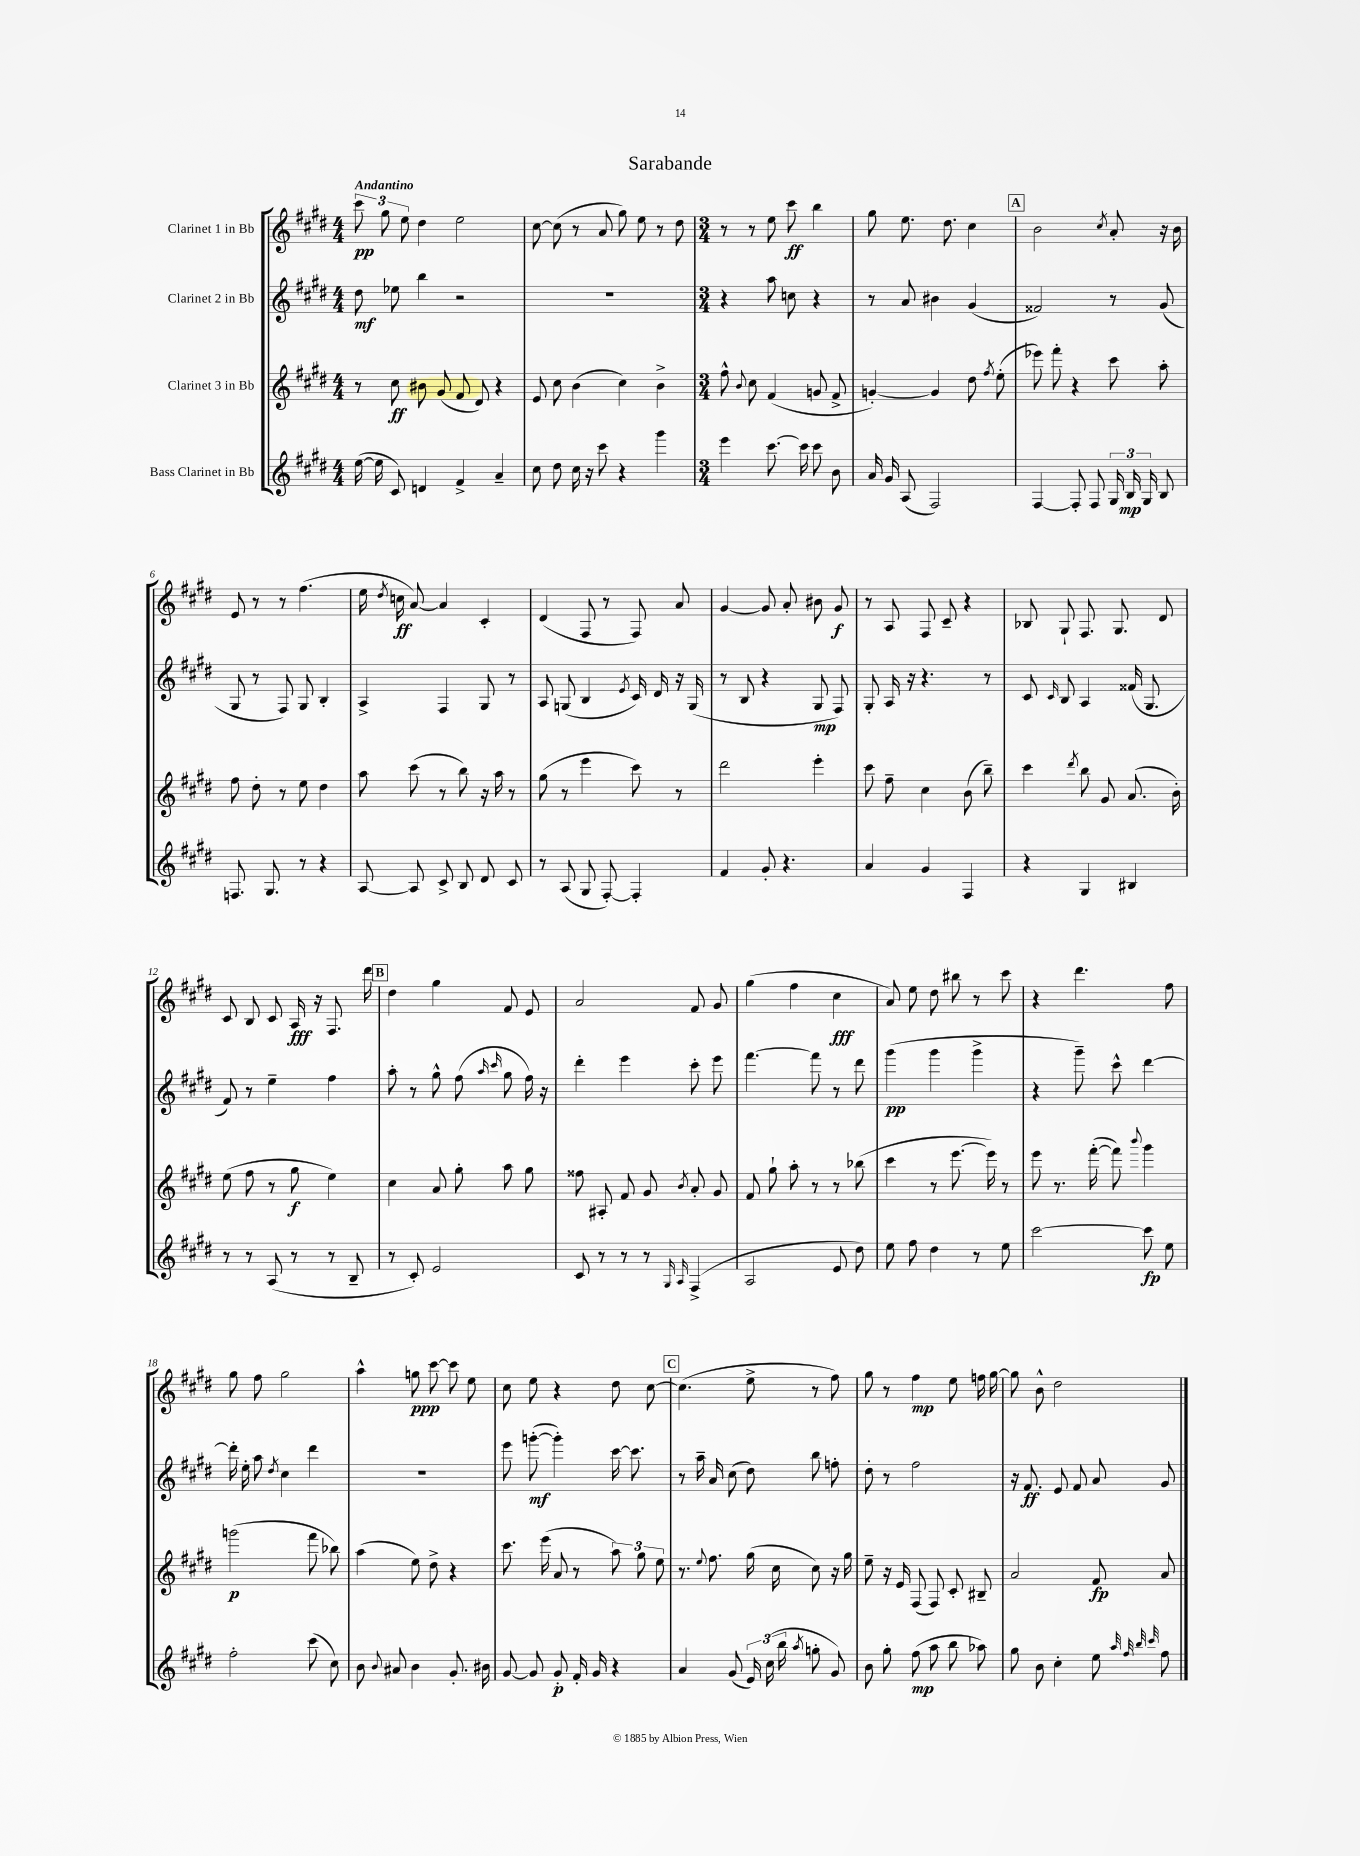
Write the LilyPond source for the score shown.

\header { title = "Sarabande" }
<<
\new StaffGroup <<
\new Staff = "s0" \with { instrumentName = "Clarinet 1 in Bb" } {
    \clef treble \key e \major \numericTimeSignature \time 4/4 \tempo "Andantino"
    \autoBeamOff \tuplet 3/2 { cis'''8\pp gis''8 e''8 } dis''4 e''2 |
    cis''8~ cis''8( r8 a'8 gis''8) e''8 r8 dis''8 |
    \numericTimeSignature \time 3/4 r8 r8 e''8 cis'''8\ff b''4 |
    gis''8 e''8. dis''8. cis''4 |
    \mark \markup { \box "A" } b'2 \acciaccatura { cis''8 } a'8-. r16 b'16 |
    e'8 r8 r8 fis''4.( |
    e''16 \acciaccatura { dis''8 } c''16\ff a'8~) a'4 cis'4-. |
    dis'4( fis8 r8 fis8) a'8 |
    gis'4~ gis'8 a'8-. bis'8 gis'8\f |
    r8 a8 fis8 cis'8-- r4 |
    bes8 gis8-! fis8. gis8. dis'8 |
    cis'8 b8 cis'8 a16\fff r16 fis8. dis'''16 |
    \mark \markup { \box "B" } dis''4 gis''4 fis'8 e'8 |
    a'2 fis'8 gis'8 |
    gis''4( fis''4 cis''4\fff |
    a'8) e''8 dis''8 bis''8 r8 cis'''8 |
    r4 dis'''4. fis''8 |
    gis''8 fis''8 gis''2 |
    a''4-^ g''8\ppp cis'''8~ cis'''8 e''8 |
    cis''8 e''8 r4 dis''8 cis''8~ |
    \mark \markup { \box "C" } cis''4.( e''8-> r8 fis''8) |
    gis''8 r8 fis''4\mp e''8 f''16 gis''16~ |
    gis''8 b'8-^ dis''2 \bar "|." |
}
\new Staff = "s1" \with { instrumentName = "Clarinet 2 in Bb" } {
    \clef treble \key e \major \numericTimeSignature \time 4/4
    \autoBeamOff dis''8\mf ees''8 b''4 r2 |
    R1 |
    \numericTimeSignature \time 3/4 r4 a''8 c''8 r4 |
    r8 a'8 bis'4 gis'4( |
    \mark \markup { \box "A" } fisis'2) r8 gis'8( |
    gis8 r8 fis8) gis8 b4-. |
    a4-> fis4 gis8 r8 |
    a8 g8( b4 \acciaccatura { e'8 } cis'16) dis'16 r16 g16( |
    r8 b8 r4 gis8\mp fis8) |
    gis8-. a16 r16 r4. r8 |
    cis'8 \grace { cis'16 } b8 a4 fisis'16( gis8. |
    fis'8) r8 e''4-- fis''4 |
    \mark \markup { \box "B" } a''8-. r8 gis''8-^ fis''8( \grace { a''16 cis'''16 } gis''8 fis''16) r16 |
    dis'''4-. e'''4 cis'''8-. e'''8 |
    fis'''4.~ fis'''8 r8 dis'''8 |
    gis'''4\pp( gis'''4 gis'''4-> |
    r4 gis'''8--) cis'''8-^ dis'''4~ |
    dis'''16-. e''16-. a''8 \acciaccatura { dis''8 } cis''4 dis'''4 |
    R2. |
    e'''8 g'''8~-.\mf( g'''4-.) cis'''16~ cis'''8. |
    \mark \markup { \box "C" } r8 a''16-- a'16 cis''8( dis''8) b''8 f''8-. |
    dis''8-. r8 fis''2 |
    r16 fis'8.\ff e'8 fis'8 a'8 gis'8 \bar "|." |
}
\new Staff = "s2" \with { instrumentName = "Clarinet 3 in Bb" } {
    \clef treble \key e \major \numericTimeSignature \time 4/4
    \autoBeamOff r8 cis''8\ff bis'8 gis'8( fis'8 dis'8) r4 |
    e'8 cis''8 b'4( cis''4) b'4-> |
    \numericTimeSignature \time 3/4 fis''8-^ \appoggiatura { b'8 } cis''8 fis'4( g'8 fis'8-> |
    g'4~-.) g'4 dis''8 \acciaccatura { fis''8 } e''8-.( |
    \mark \markup { \box "A" } ees'''8) fis'''8-. r4 cis'''8 a''8-. |
    fis''8 dis''8-. r8 e''8 dis''4 |
    a''8 cis'''8( r8 b''8) r16 a''16 r8 |
    gis''8( r8 e'''4 cis'''8) r8 |
    dis'''2 e'''4-. |
    cis'''8 fis''8-- cis''4 b'8( b''8--) |
    cis'''4 \acciaccatura { dis'''8 } b''8 gis'8 a'8.( b'16-.) |
    e''8( fis''8 r8 gis''8\f e''4) |
    \mark \markup { \box "B" } cis''4 a'8 gis''8-. a''8 gis''8 |
    fisis''8 ais8-. fis'8 gis'8 \acciaccatura { b'8 } a'8-. gis'8 |
    fis'8 gis''8-! a''8-. r8 r8 bes''8( |
    cis'''4 r8 e'''8.~ e'''16) r8 |
    e'''8 r8. fis'''16~-.( fis'''8) \appoggiatura { b'''8 } gis'''4 |
    g'''2\p( fis'''8 bes''8) |
    a''4( e''8) dis''8-> r4 |
    cis'''8. e'''16( a'8 r8 \tuplet 3/2 { a''8) gis''8 e''8 } |
    \mark \markup { \box "C" } r8. \appoggiatura { e''8 } fis''8. gis''16( cis''16 cis''8) r16 gis''16 |
    e''8-- r16 e'16 fis8( fis8) cis'8-. bis8-- |
    a'2 fis'8\fp a'8 \bar "|." |
}
\new Staff = "s3" \with { instrumentName = "Bass Clarinet in Bb" } {
    \clef treble \key e \major \numericTimeSignature \time 4/4
    \autoBeamOff e''16~( e''16 cis'8) d'4 fis'4-> a'4-- |
    cis''8 dis''8 cis''16 r16 cis'''8 r4 gis'''4 |
    \numericTimeSignature \time 3/4 e'''4 cis'''8.~ cis'''16 cis'''8 b'8 |
    a'16 gis'16 a8( fis2) |
    \mark \markup { \box "A" } fis4~ fis8-. fis8 \tuplet 3/2 { gis16 b16\mp gis16 } b8 |
    f8. gis8. r8 r4 |
    a8~ a8 cis'8-> b8 dis'8 cis'8 |
    r8 a8( gis8 fis8~-.) fis4-. |
    fis'4 gis'8-. r4. |
    a'4 gis'4 fis4 |
    r4 gis4 bis4 |
    r8 r8 a8( r8 r8 b8-- |
    \mark \markup { \box "B" } r8 cis'8-.) e'2 |
    cis'8 r8 r8 r8 \grace { gis16 a16 } fis4->( |
    a2 e'8 dis''8) |
    e''8 fis''8 dis''4 r8 e''8 |
    cis'''2~ cis'''8\fp e''8 |
    fis''2-. cis'''8( cis''8) |
    b'8 \appoggiatura { b'8 } ais'8 b'4 gis'8.-. bis'16 |
    gis'8~ gis'8 gis'8-.\p fis'16-. gis'16 r4 |
    \mark \markup { \box "C" } a'4 gis'8( \tuplet 3/2 { e'16) cis''16( b''16 } \acciaccatura { a''8 } g''8-. gis'8) |
    b'8 gis''8-. fis''8\mp( a''8 b''8 aes''8) |
    gis''8 b'8 cis''4-. e''8 \grace { a''32 fis''32 b''32 cis'''32 } fis''8 \bar "|." |
}
>>
>>
